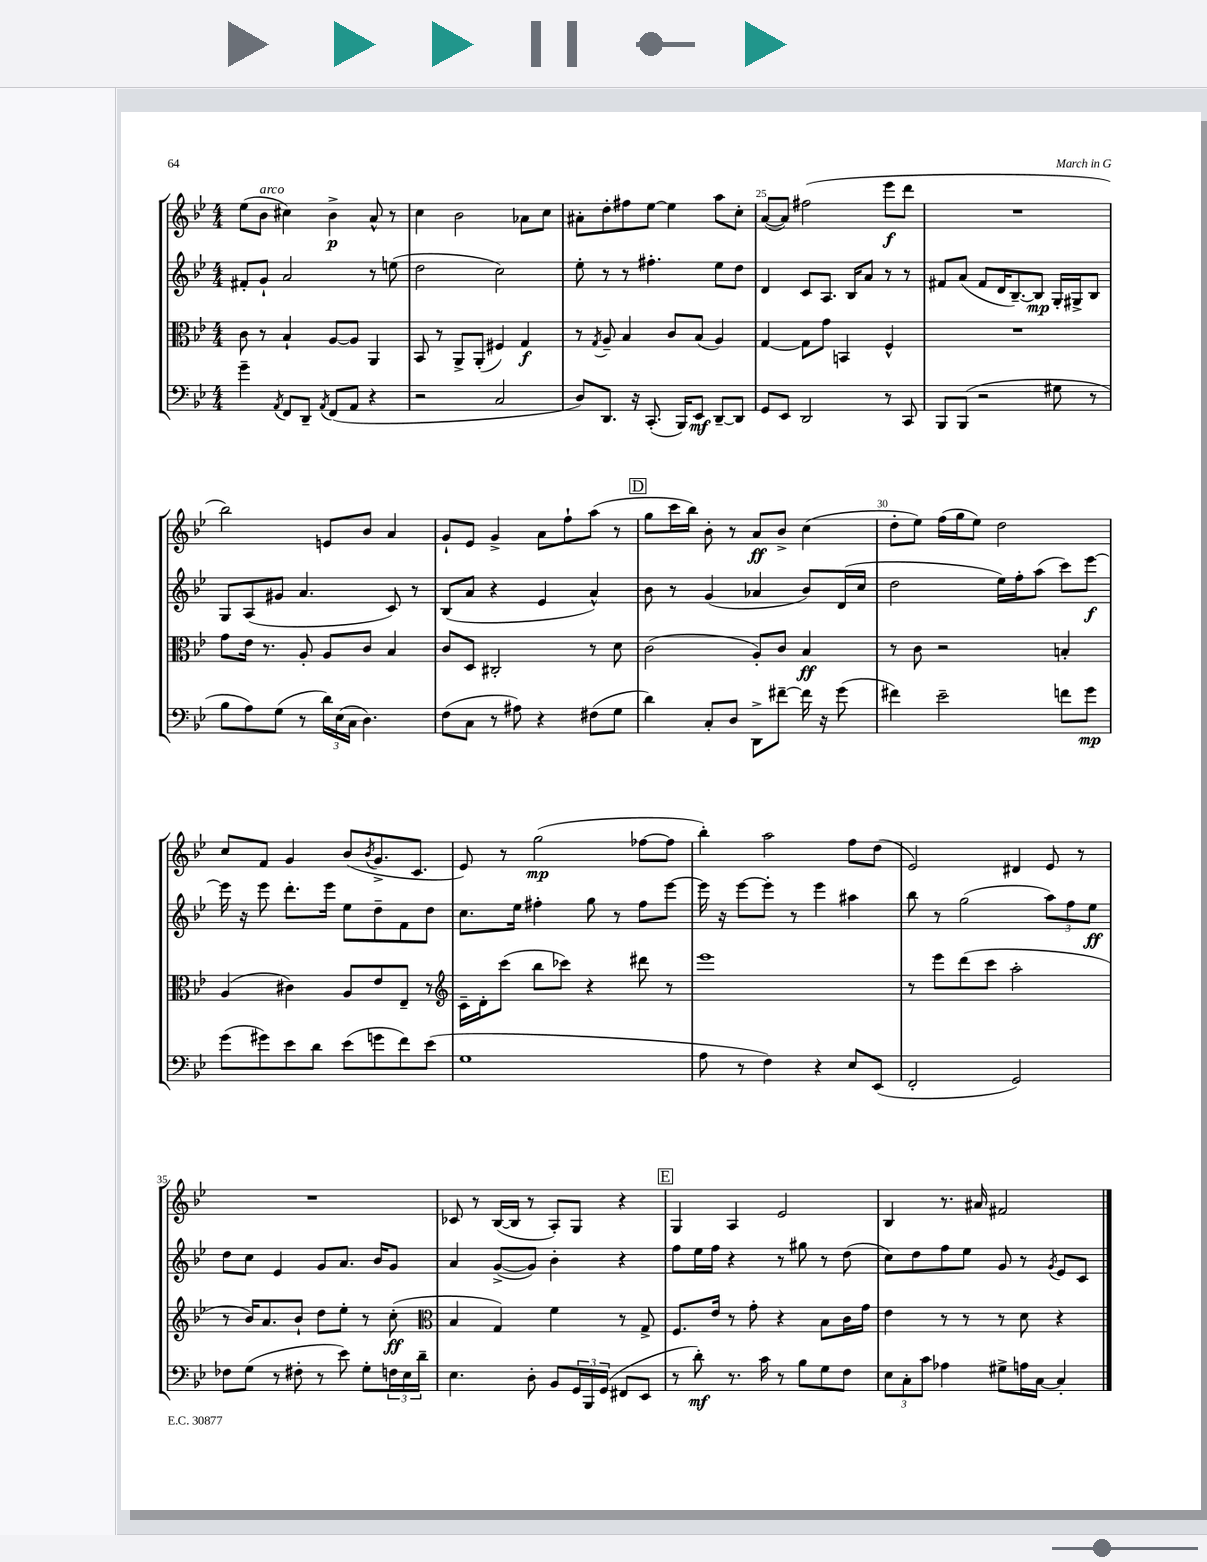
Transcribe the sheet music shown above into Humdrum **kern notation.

**kern	**kern	**kern	**kern
*staff4	*staff3	*staff2	*staff1
*clefF4	*clefC3	*clefG2	*clefG2
*k[b-e-]	*k[b-e-]	*k[b-e-]	*k[b-e-]
*M4/4	*M4/4	*M4/4	*M4/4
4g~	8c	8f#'	(8ee-
.	8r	8g`	8b-
8qAA	.	.	.
8FF	4B-`	2a	4cc#)
8DD~	.	.	.
8qAA	.	.	.
(8FF	[8A	.	4b-^
8AA	8A]	.	.
4r	4AA	8r	8a^^
.	.	(8ee	8r
=	=	=	=
2r	8BB-	2dd	4cc
.	8r	.	.
.	8AA^	.	2b-
.	(8AA'	.	.
2C	4F#)	2cc)	.
.	4G	.	8a-
.	.	.	8cc
=	=	=	=
8D)	8r	8ee-'	8a#'
.	8qG	.	.
8.DD	8A~	8r	8dd'
.	4B-	8r	8ff#
16r	.	.	.
(8.CC'	.	4.ff#'	[8ee-
.	8c	.	4ee-]
16BBB-)	.	.	.
8EE-	(8B-	.	.
[8DD~	4A)	8ee-	8aa
8DD]	.	8dd	8cc'
=	=	=	=
8GG	[4G	4d	([8a
8EE-	.	.	8a])
2DD	8G]	8c	(2ff#
.	8g	8.A	.
.	4BB	.	.
.	.	16B-	.
.	.	8a	.
8r	4F^^	8r	8eee-
8CC	.	8r	8ddd
=	=	=	=
8BBB-	1r	8f#	1r
(8BBB-	.	(8a	.
2r	.	8f#	.
.	.	16d	.
.	.	[8.B-~)	.
.	.	8B-]	.
8G#	.	16G'	.
.	.	16G#^	.
8r	.	8B-	.
=	=	=	=
8B-	8g	8G	2bb-)
8A)	16e-	(8A	.
.	8.r	.	.
(8G	.	8g#	.
8r	8A'	4.a	.
24d)	8A	.	8e
(24E-	.	.	.
24C	.	.	.
4.D)	8c	.	8b-
.	4B-	8c)	4a
.	.	8r	.
=	=	=	=
(8F	8c	(8B-	8g`
8C	8D	8a	8e-
8r	2C#'	4r	4g^
8A#)	.	.	.
4r	.	4e-	8a
.	.	.	8ff`
(8F#	8r	4a^^)	(8aa
8G	8d	.	8r
=	=	=	=
4d)	(2c	8b-	8gg
.	.	8r	16ccc
.	.	.	16bb-)
8C'	.	(4g	8b-'
8D	.	.	8r
8DD^	8A')	4a-	8a
[8f#~	8c	.	8b-^
16f#]	4B-	8b-)	(4cc
16r	.	.	.
(8g	.	(16d	.
.	.	16cc	.
=	=	=	=
4f#)	8r	2dd	8dd'
.	8c	.	8ee-)
2e-~	2r	.	(16ff
.	.	.	16gg
.	.	.	8ee-)
.	.	16ee-)	2dd
.	.	16ff'	.
.	.	(8aa	.
8f	4B'	8ccc)	.
8g	.	[8eee-	.
=	=	=	=
(8g	(4A	16eee-]	8cc
.	.	16r	.
8g#)	.	8eee-	8f
8e-	4c#)	8.ddd'	4g
8d	.	.	.
.	.	16eee-	.
(8e-	8A	8ee-	(8b-
.	.	.	8qb-
8g	8e-	8dd~	8.g^
8f)	8E-~	8f	.
.	.	.	8.c
(8e-	8r	8dd	.
=	=	=	=
*	*clefG2	*	*
1G	16c~	8.cc	8e-)
.	16d'	.	.
.	(8ccc	.	8r
.	.	16ee-	.
.	8bb-	4ff#'	(2gg
.	8ccc-)	.	.
.	4r	8gg	.
.	.	8r	.
.	8ddd#	8ff#	[8ff-
.	8r	[8eee-	8ff-]
=	=	=	=
8A	1eee-	16eee-]	4bb-')
.	.	16r	.
8r	.	[8eee-	.
4F)	.	8eee-']	2aa
.	.	8r	.
4r	.	4eee-	.
8E-	.	4aa#	8ff
(8EE-	.	.	(8dd
=	=	=	=
2FF'	8r	8bb-	2e-)
.	8eee-	8r	.
.	(8ddd	(2gg	.
.	8ccc	.	.
2GG)	2aa'	.	4d#
.	.	12aa)	8e-
.	.	12ff	.
.	.	.	8r
.	.	12ee-	.
=	=	=	=
8F-	8r	8dd	1r
(8G	16b-)	8cc	.
.	8.a	.	.
8r	.	4e-	.
8F#'	8b-`	.	.
8r	8dd	8g	.
8e-)	8ee-'	8.a	.
8G'	8r	.	.
.	.	16b-	.
24F	(8cc'	8g	.
24E-	.	.	.
24d~	.	.	.
=	=	=	=
*	*clefC3	*	*
4.E-	4B-	4a	8c-
.	.	.	8r
.	4G)	([8g^	([16B-
.	.	.	16B-]
8D'	.	8g])	8r
8BB-	4f	4b-'	8A')
24GG	.	.	8G
24BBB-	.	.	.
(24GG	.	.	.
8FF#	8r	4r	4r
8EE-	8G^	.	.
=	=	=	=
8r	8.F	8ff	4G
8d')	.	16ee-	.
.	16e-	16ff	.
8.r	8r	4r	4A
.	8g'	.	.
16c	.	.	.
8r	4r	8r	2e-
8B-	.	8gg#	.
8G	8B-	8r	.
8F	16c	(8dd	.
.	16g	.	.
=	=	=	=
12E-	4e-	8cc)	4B-
12C'	.	.	.
.	.	8dd	.
12c	.	.	.
4A-	8r	8ff	8.r
.	8r	8ee-	.
.	.	.	16a#
8G#^	8r	8g	2f#
16A	8d	8r	.
[16C	.	.	.
.	.	8qg	.
4C']	4r	8e-	.
.	.	8c	.
==	==	==	==
*-	*-	*-	*-
